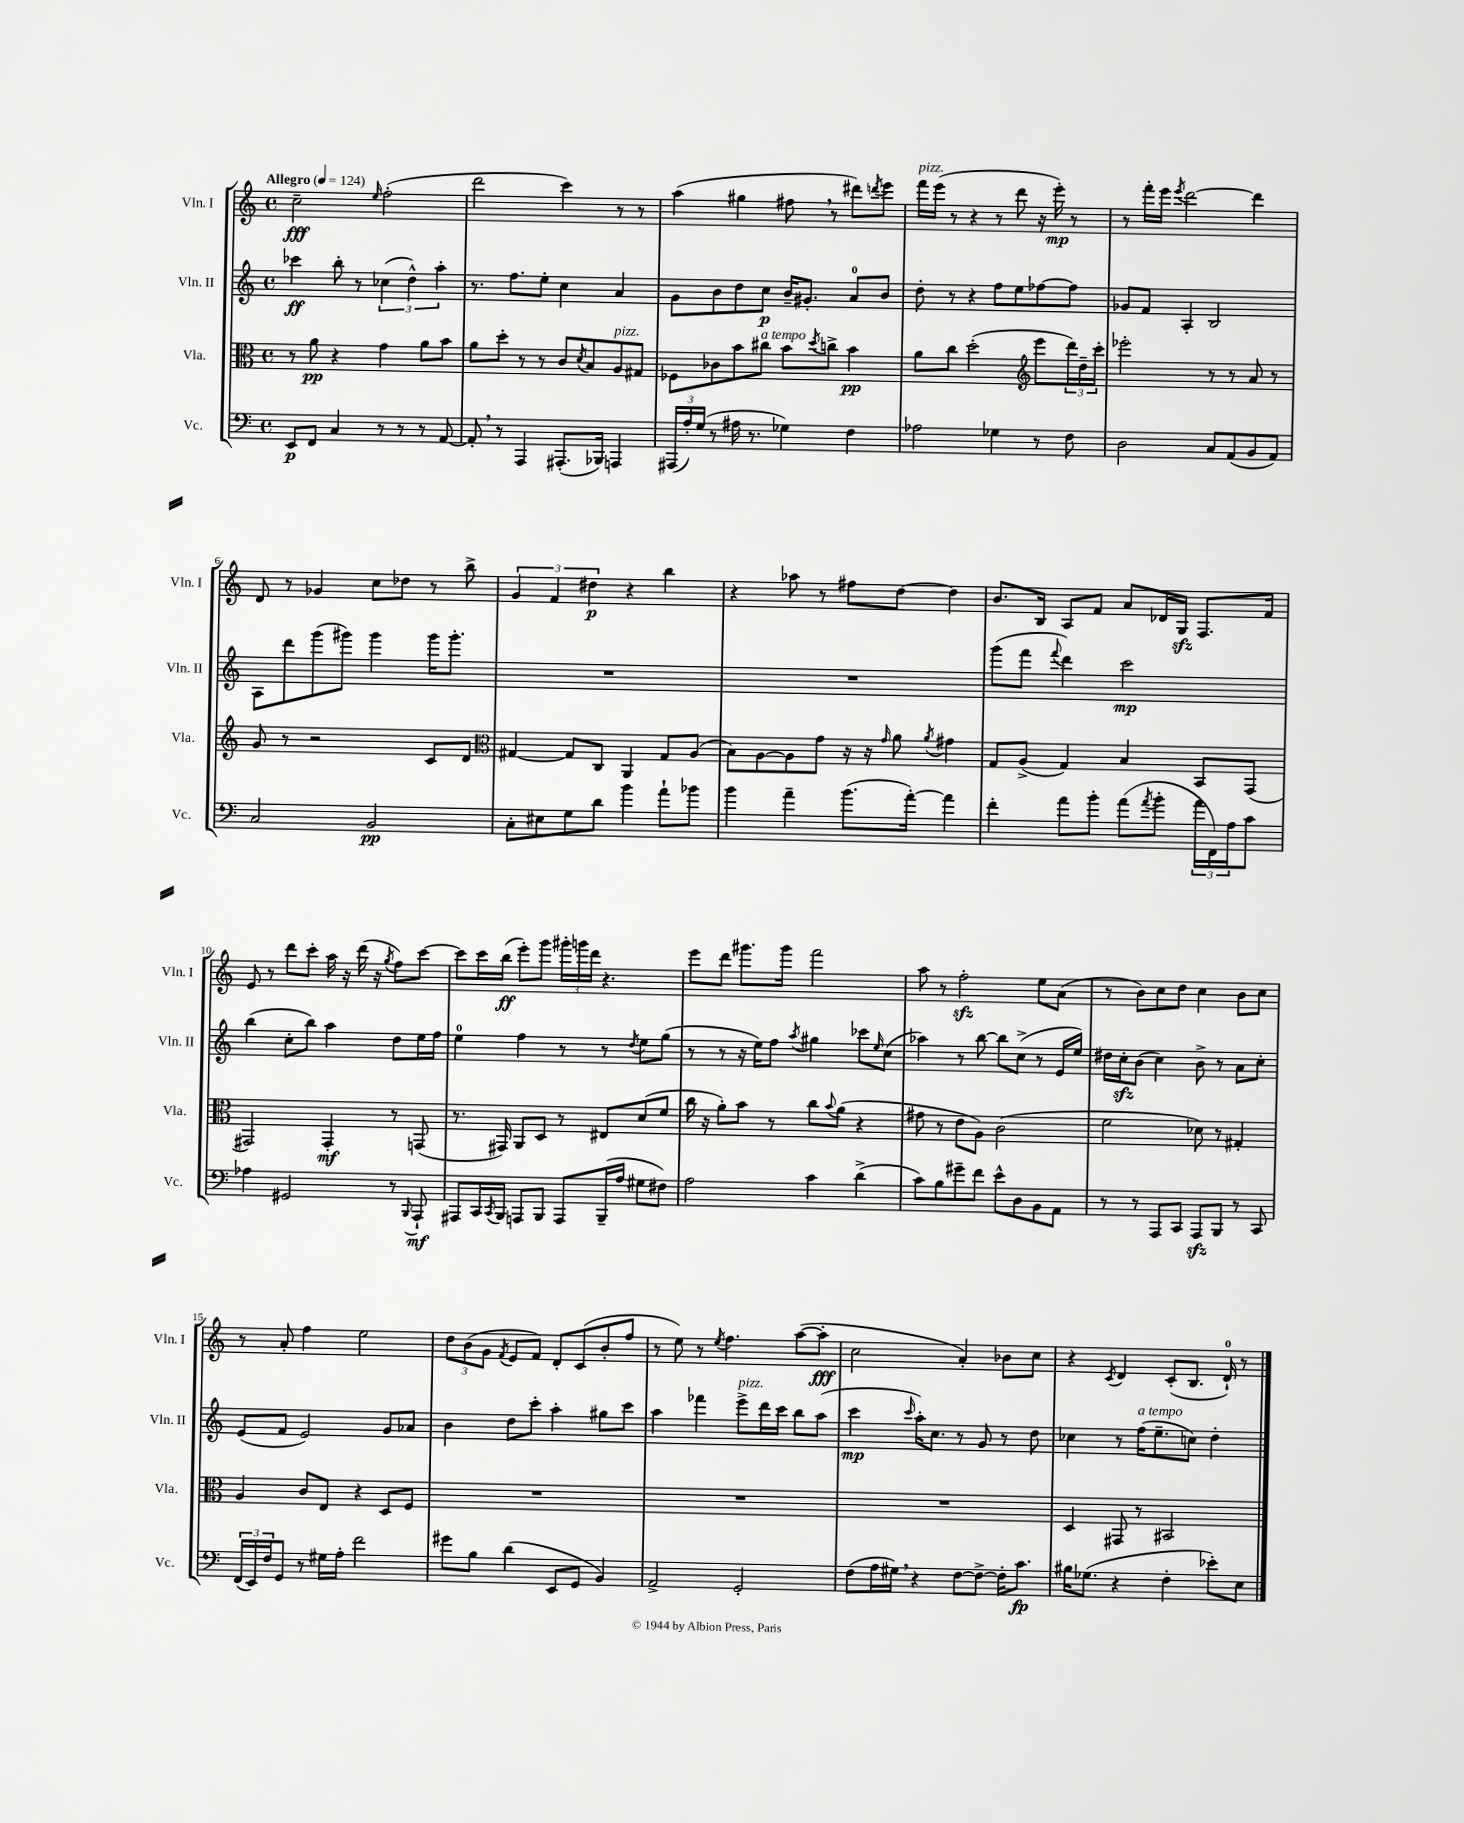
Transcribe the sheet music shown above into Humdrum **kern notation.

**kern	**kern	**kern	**kern
*staff4	*staff3	*staff2	*staff1
*clefF4	*clefC3	*clefG2	*clefG2
*k[]	*k[]	*k[]	*k[]
*M4/4	*M4/4	*M4/4	*M4/4
*met(c)	*met(c)	*met(c)	*met(c)
*MM124	*MM124	*MM124	*MM124
8EE/L	8r	4ccc-\	2cc~\
8FF/J	8a\	.	.
4C/	4r	8bb'\	.
.	.	8r	.
.	.	.	16qqee/
8r	4g\	(6cc-\	(2ff'\
8r	.	.	.
.	.	6dd^^\)	.
8r	8a\L	.	.
.	.	6aa'\	.
[8AA/	8b\J	.	.
=	=	=	=
8AA'/]	8a\L	8.r	2ddd\
8r	8dd'\J	.	.
.	.	8.ff\L	.
4AAA/	8r	.	.
.	8r	8ee'\J	.
(8.AAA#'/L	8c/L	4cc\	4ccc\)
.	8qd/	.	.
.	8B/	.	.
16BBB-/Jk)	.	.	.
4AAA/	8A/	4a/	8r
.	8G#/J	.	8r
=	=	=	=
(24AAA#/LL	8F-\L	8g\L	(4aa\
24A'/)	.	.	.
(24G/JJ	.	.	.
8r	8c-\	8b\	.
16A#\	8b\	8dd\	4gg#\
8.r	.	.	.
.	8cc#\J	8cc\J	.
4G-\)	8b\L	16b~/LK	8ff#\
.	.	8.g#'/J	.
.	8qdd/	.	.
.	8cc^\J	.	8r
4F\	4b\	8a/L	8ddd#\L)
.	.	.	8qddd/
.	.	8b/J	8eee\J
=	=	=	=
2A-\	8a\L	8dd'\	16fff\LL
.	.	.	(16eee\JJ
.	8cc\J	8r	8r
.	(2dd'\	4r	4r
4G-\	.	8ff\L	8r
.	.	8ee\	8ddd\
*	*clefG2	*	*
8r	8eee\L	[8ff-\	16r
.	.	.	16eee'\)
8F\	24ddd\L)	8ff-\]J	8r
.	24dd~\	.	.
.	24ccc'\JJ	.	.
=	=	=	=
2D\	2eee-'\	8g-/L	8r
.	.	8f/J	16fff'\LL
.	.	.	16eee\JJ
.	.	.	8qeee/
.	.	4A'/	[2ddd\
8C/L	8r	2B/	.
(8AA/	8r	.	.
8BB/	8a/	.	4ddd\]
8AA/J)	8r	.	.
=	=	=	=
2C/	8g/	8A\L	8d/
.	8r	8ddd\	8r
.	2r	(8ggg\	4g-/
.	.	8ggg#\J)	.
2BB/	.	4ggg#\	8cc\L
.	.	.	8dd-\J
.	8c/L	16ggg#\LK	8r
.	.	8.ggg#'\J	.
.	8d/J	.	8bb^\
=	=	=	=
*	*clefC3	*	*
8C'\L	[4G#/	1r	6g/
8E#\	.	.	.
.	.	.	6f/
8G\	8G#/]L	.	.
.	.	.	6dd#\
8d\J	8C/J	.	.
4b\	4AA/	.	4r
8a`\L	8G#/L	.	4bb\
8b-\J	(8A/J	.	.
=	=	=	=
4b\	8B\L)	1r	4r
.	[8A\	.	.
4a~\	8A\]	.	8aa-\
.	8g\J	.	8r
(8.b\L	16r	.	8ff#\L
.	16r	.	.
.	16qqg/	.	.
.	8a\	.	[8dd\J
[16a'\Jk)	.	.	.
.	8qa/	.	.
4a\]	4g#\	.	4dd\]
=	=	=	=
4f'\	8G/L	(8ggg\L	8.b/L
.	(8A^/J	8fff\J	.
.	.	.	16B/Jk
.	.	8qqfff/	.
8a\L	4G/)	4ddd\)	8A/L
8b'\J	.	.	8f/J
(8a\L	4B/	2ccc\	8a/L
8qa/	.	.	.
8b'\J	.	.	16d-/L
.	.	.	16G/JJ
24a\LL	8BB/L	.	8.F/L
24FF\)	.	.	.
24A\J	.	.	.
8c\J	(8GG/J	.	.
.	.	.	16f/Jk
=	=	=	=
4A-\	2GG#/)	(4bb\	8e/
.	.	.	8r
2GG#/	.	8cc'\L	8ddd\L
.	.	8bb\J)	8ccc'\J
.	4GG#'/	4aa\	16aa\
.	.	.	16r
.	.	.	(16ddd\
.	.	.	16r
.	.	.	8qgg/
8r	8r	8dd\L	8ff\L)
8qqBBB/	.	.	.
8AAA`/	(8GG/	16ee\L	[8ccc\J
.	.	16ff\JJ	.
=	=	=	=
8AAA#/L	8.r	4ee\	8ccc\]L
16CC/L	.	.	16ccc\L
8qCC/	.	.	.
16BBB/JJ	16GG#/)	.	(16bb\JJ
8AAA/L	8AA/L	4ff\	8eee'\L)
8BBB/J	8D/J	.	8ggg\J
8AAA/L	8r	8r	24ggg#'\LL
.	.	.	24ggg\
.	.	.	24ddd\JJ
(16BBB~/L	8E#/L	8r	4.r
16A/JJ	.	.	.
.	.	8qdd/	.
8G#\L	(8d/	8ee\L	.
8F#\J)	8f/J	(8gg\J	.
=	=	=	=
2A\	16cc\	8r	8eee\L
.	16r	.	.
.	8a'\L)	8r	8ddd\J
.	8b\J	16r	8.ggg#\L
.	.	16ee\LK)	.
.	8r	8ff\J	.
.	.	.	16ggg#\Jk
.	.	8qaa/	.
4c\	8cc\L	4gg#\	2fff\
.	8qqb/	.	.
.	(8a\J	.	.
(4d^\	4r	8ccc-\L	.
.	.	16qqee/	.
.	.	(8cc\J	.
=	=	=	=
8c\L)	8g#\	4aa-\)	8aa\
8B\	8r	.	8r
8g#~\	8e\L	8r	2ff'\
8f\J	8A\J)	[8bb\	.
8e^^\L	(2c\	8bb\]L	.
8D\	.	(8cc^\J	.
8BB\	.	8r	8ee\L
8AA\J	.	16e/LL	(8a\J
.	.	16ee/JJ)	.
=	=	=	=
8r	2f\	16dd#\LL	8r
.	.	16cc'\J	.
8r	.	(8b\J	8b\L)
8AAA/L	.	4cc\)	8cc\
8CC/J	.	.	8dd\J
8AAA/L	8d-\)	8b^\	4cc\
8BBB/J	8r	8r	.
8r	4G#'/	8a\L	8b\L
8CC/	.	8cc'\J	8cc\J
=	=	=	=
(24FF/LL	4A/	(8e/L	8r
24EE/)	.	.	.
24F/J	.	.	.
8GG/J	.	8f/J	8a'/
8r	8c/L	2e/)	4ff\
16G#\LL	8E/J	.	.
16A'\JJ	.	.	.
2f\	4r	.	2ee\
.	8D/L	8g/L	.
.	8F/J	8a-/J	.
=	=	=	=
8g#\L	1r	4b\	12dd\L
.	.	.	(12b\
8B\J	.	.	.
.	.	.	12g\J
.	.	.	8qf/
(4d\	.	8dd\L	8e/L
.	.	8ccc'\J	8f/J)
8EE/L	.	4aa'\	8d'/L
8GG/J	.	.	(8c/
4BB/)	.	8gg#\L	8b'/
.	.	8ccc\J	8ff/J
=	=	=	=
2AA^/	1r	4aa\	8r
.	.	.	8ee\)
.	.	4fff-\	8r
.	.	.	8qee/
.	.	.	4.ff\
2GG'/	.	8eee^\L	.
.	.	16ddd\L	.
.	.	16ccc\JJ	.
.	.	8bb\L	([8aa\L
.	.	(8aa\J	8aa'\]J
=	=	=	=
(8F\L	1r	4ccc\	2cc\
16A\L	.	.	.
16G#\JJ)	.	.	.
.	.	16qqccc/	.
4r	.	16aa'\LK)	.
.	.	8.cc\J	.
[8F\L	.	8r	4a'/)
8F^\_J	.	8g/	.
16F'\]LK	.	8r	8b-\L
8.c\J	.	.	.
.	.	8dd\	8cc\J
=	=	=	=
16B#\LK	4D/	4cc-\	4r
(8.G-\J	.	.	.
.	.	.	8qc/
4r	8GG#/	8r	4d/
.	8r	(16ff\LK	.
.	.	8.ee~\	.
4F'\	2BB#/	.	(8c'/L
.	.	8cc\J)	8.B/J
8e-'\L)	.	4dd'\	.
.	.	.	16d`/)
8E\J	.	.	8r
==	==	==	==
*-	*-	*-	*-
